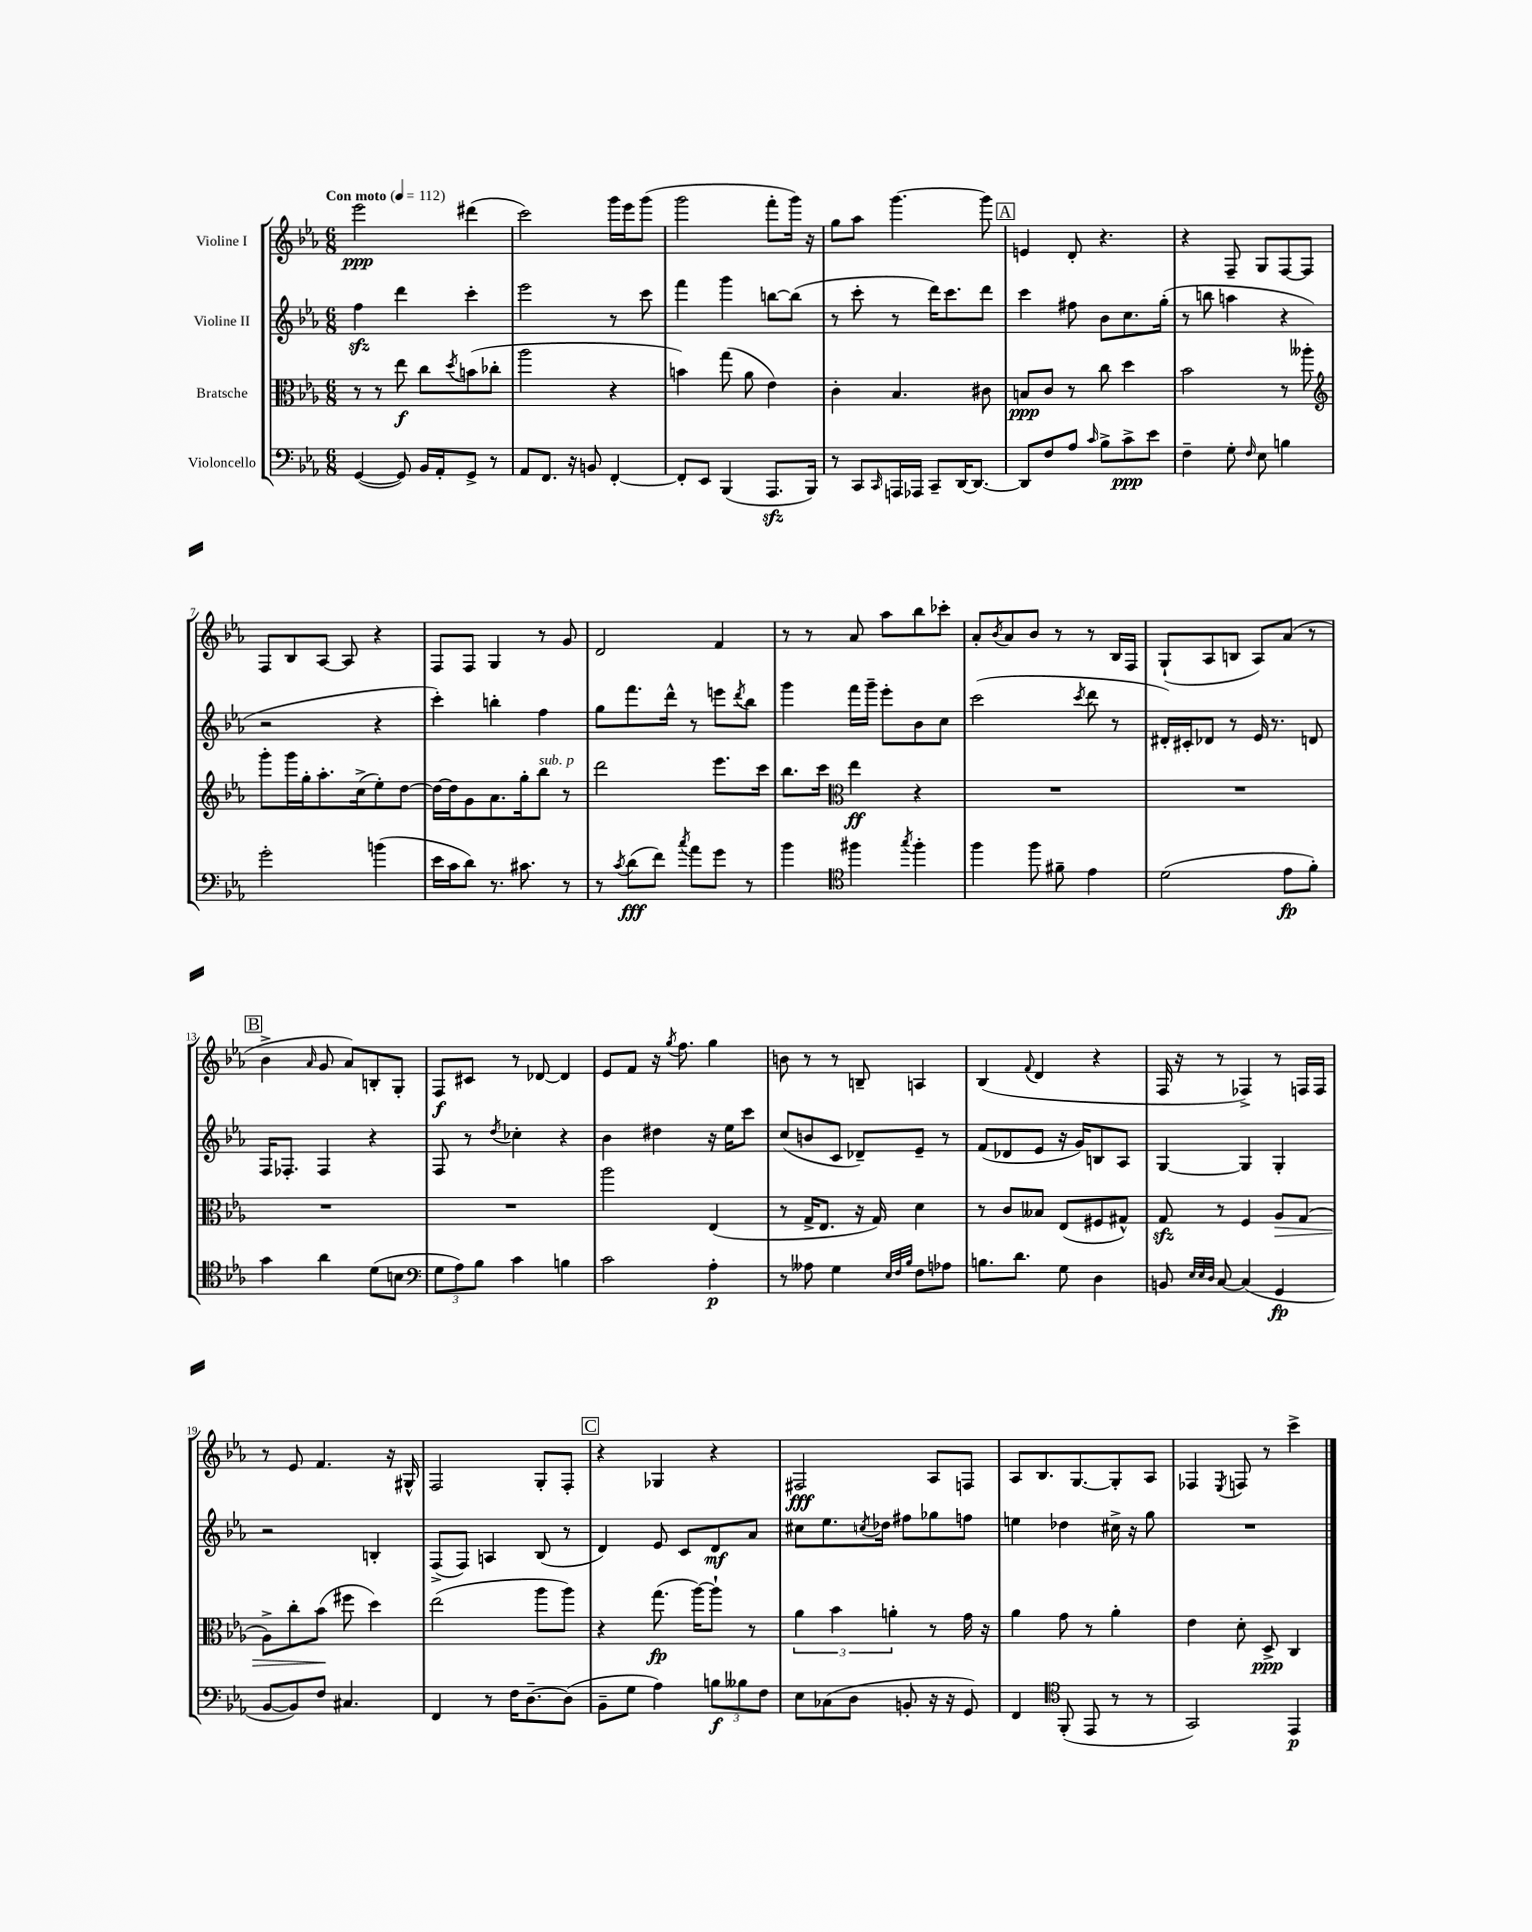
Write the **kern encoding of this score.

**kern	**kern	**kern	**kern
*staff4	*staff3	*staff2	*staff1
*clefF4	*clefC3	*clefG2	*clefG2
*k[b-e-a-]	*k[b-e-a-]	*k[b-e-a-]	*k[b-e-a-]
*M6/8	*M6/8	*M6/8	*M6/8
*MM112	*MM112	*MM112	*MM112
([4GG	8r	4ff	2eee-
.	8r	.	.
8GG])	8ee-	4ddd	.
16BB-	8cc	.	.
16AA-'	.	.	.
.	8qdd	.	.
8GG^	(8b	4ccc'	(4ddd#
8r	8cc-'	.	.
=	=	=	=
8AA-	2aa-	2eee-	2ccc)
8.FF	.	.	.
16r	.	.	.
8BB	.	.	.
[4FF'	4r	8r	16ggg
.	.	.	16eee-
.	.	8ccc	(8ggg
=	=	=	=
8FF']	4b)	4fff	2ggg
8EE-	.	.	.
(4BBB-	(8gg	4ggg	.
.	8a-	.	.
8.AAA-	4e-)	[8bb	8fff'
.	.	(8bb]	16ggg)
16BBB-)	.	.	16r
=	=	=	=
8r	4c'	8r	8gg
8CC	.	8ccc'	8aa-
16qqCC	.	.	.
16AAA	4.B-	8r	[4.ggg
16AAA-	.	.	.
8CC~	.	16ddd)	.
.	.	8.ccc	.
[16DD	.	.	.
8.DD_	.	.	.
.	8c#	8ddd	8ggg]
=	=	=	=
8DD]	8B	4ccc	4e
8F	8c	.	.
8A-	8r	8ff#	8d'
16qqc	.	.	.
8B-^	8cc	8b-	4.r
8c^	4dd	8.cc	.
8e-	.	.	.
.	.	(16gg'	.
=	=	=	=
4F~	2b-	8r	4r
.	.	8bb	.
8G'	.	4aa	8F~
16qqF	.	.	.
8E-	.	.	8G
4B	8r	4r	[8F
.	8aa--'	.	8F]
=	=	=	=
*	*clefG2	*	*
2g'	8ggg'	2r	8F
.	16ggg	.	8B-
.	16gg'	.	.
.	8.aa-'	.	[8A-
.	.	.	8A-]
.	(16cc^	.	.
(4b	8ee-')	4r	4r
.	[8dd	.	.
=	=	=	=
16e-	16dd_	4ccc')	8F
16c	16dd]	.	.
8d)	8g	.	8F
8.r	8.a-	4bb'	4G
8.c#	16gg'	.	.
.	8bb-	4ff	8r
8r	8r	.	8g
=	=	=	=
8r	2ddd	8gg	2d
8qc	.	.	.
(8d	.	8.fff	.
8f)	.	.	.
.	.	16ddd^^	.
8qcc	.	.	.
8a-	.	8r	.
8g	8.eee-	8eee	4f
.	.	8qddd	.
8r	.	8bb-	.
.	16ccc	.	.
=	=	=	=
4b-	8.bb-	4ggg	8r
.	.	.	8r
.	16ccc	.	.
*clefC4	*clefC3	*	*
4ff#	4ee-	16fff	8a-
.	.	16ggg~	.
.	.	8eee-'	8aa-
8qgg	.	.	.
4ff#'	4r	8b-	8bb-
.	.	8cc	8ccc-'
=	=	=	=
4ff	2.r	(2ccc	8a-'
.	.	.	8qb-
.	.	.	8a-
8ff	.	.	8b-
8f#~	.	.	8r
.	.	8qccc	.
4e-	.	8ddd	8r
.	.	8r	16B-
.	.	.	16F
=	=	=	=
(2d	2.r	16d#')	(8G`
.	.	16c#'	.
.	.	8d-	8A-
.	.	8r	8B
.	.	16e-	8A-)
.	.	8.r	.
8e-	.	.	(8a-
8f')	.	8d	8r
=	=	=	=
4g	2.r	16F	4b-^
.	.	8.F-'	.
.	.	.	16qqa-
4a-	.	4F-	8g
.	.	.	8a-)
(8d	.	4r	8B'
8B	.	.	8G'
=	=	=	=
*clefF4	*	*	*
12G	2.r	8F	8F
12A-)	.	.	.
.	.	8r	8c#
12B-	.	.	.
.	.	8qdd	.
4c	.	4cc-'	8r
.	.	.	[8d-
4B	.	4r	4d-]
=	=	=	=
2c	2aa-	4b-	8e-
.	.	.	8f
.	.	4dd#	16r
.	.	.	8qgg
.	.	.	8.ff
4A-'	(4E-	16r	4gg
.	.	16ee-	.
.	.	8ccc	.
=	=	=	=
8r	8r	(8cc	8b
8A--	16G^	8b	8r
.	8.E-	.	.
4G	.	8c	8r
.	16r	8d-~)	8B~
.	16G)	.	.
32qqE-	.	.	.
32qqF	.	.	.
32qqB-	.	.	.
8F	4d	8e-~	4A
8A-	.	8r	.
=	=	=	=
8.B	8r	(8f	(4B-
.	8c	8d-	.
8.d	.	.	.
.	.	.	8qqf
.	8B--	8e-	4d
8G	(8E-	16r	.
.	.	16g)	.
4D	8F#	8B	4r
.	8G#^^)	8A-	.
=	=	=	=
8BB	8G	[4G	16F
.	.	.	16r
32qqE-	.	.	.
32qqE-	.	.	.
32qqD	.	.	.
[8C	8r	.	8r
(4C]	4F	4G]	4F-^)
4GG	8A-	4G'	8r
.	(8G	.	16F
.	.	.	16F
=	=	=	=
[8BB-	8A-^)	2r	8r
8BB-])	8cc'	.	8e-
8F	(8b-	.	4.f
4.C#	8ff#	.	.
.	4dd)	4B'	.
.	.	.	16r
.	.	.	16G#^^
=	=	=	=
4FF	(2ee-	(8F^	2F
.	.	8F)	.
8r	.	4A	.
16F	.	.	.
[8.D~	.	.	.
.	8aa-	(8B-	8G'
(8D]	8aa-)	8r	8F'
=	=	=	=
8BB-~	4r	4d)	4r
8G	.	.	.
4A-)	(8.gg	8e-	4G-
.	.	8c	.
.	[16aa-)	.	.
12B	8aa-`]	8d	4r
12B--	.	.	.
.	8r	8a-	.
12F	.	.	.
=	=	=	=
8E-	6a-	8cc#	2F#
(8C-	.	8.ee-	.
.	6b-	.	.
8D	.	.	.
.	.	8qcc	.
.	.	16dd-	.
.	6a'	.	.
8BB'	.	8ff#	.
16r	8r	8gg-	8A-
16r	.	.	.
8GG)	16g	8ff	8F
.	16r	.	.
=	=	=	=
4FF	4a-	4ee	8A-
.	.	.	8.B-
*clefC4	*	*	*
(8FF'	8g	4dd-	.
.	.	.	[8.G
8EE-	8r	.	.
8r	4a-'	16cc#^	8G']
.	.	16r	.
8r	.	8gg	8A-
=	=	=	=
2GG)	4e-	2.r	4F-
.	.	.	8qE-
.	8d'	.	8F
.	8D^	.	8r
4EE-	4C	.	4ccc^
==	==	==	==
*-	*-	*-	*-
